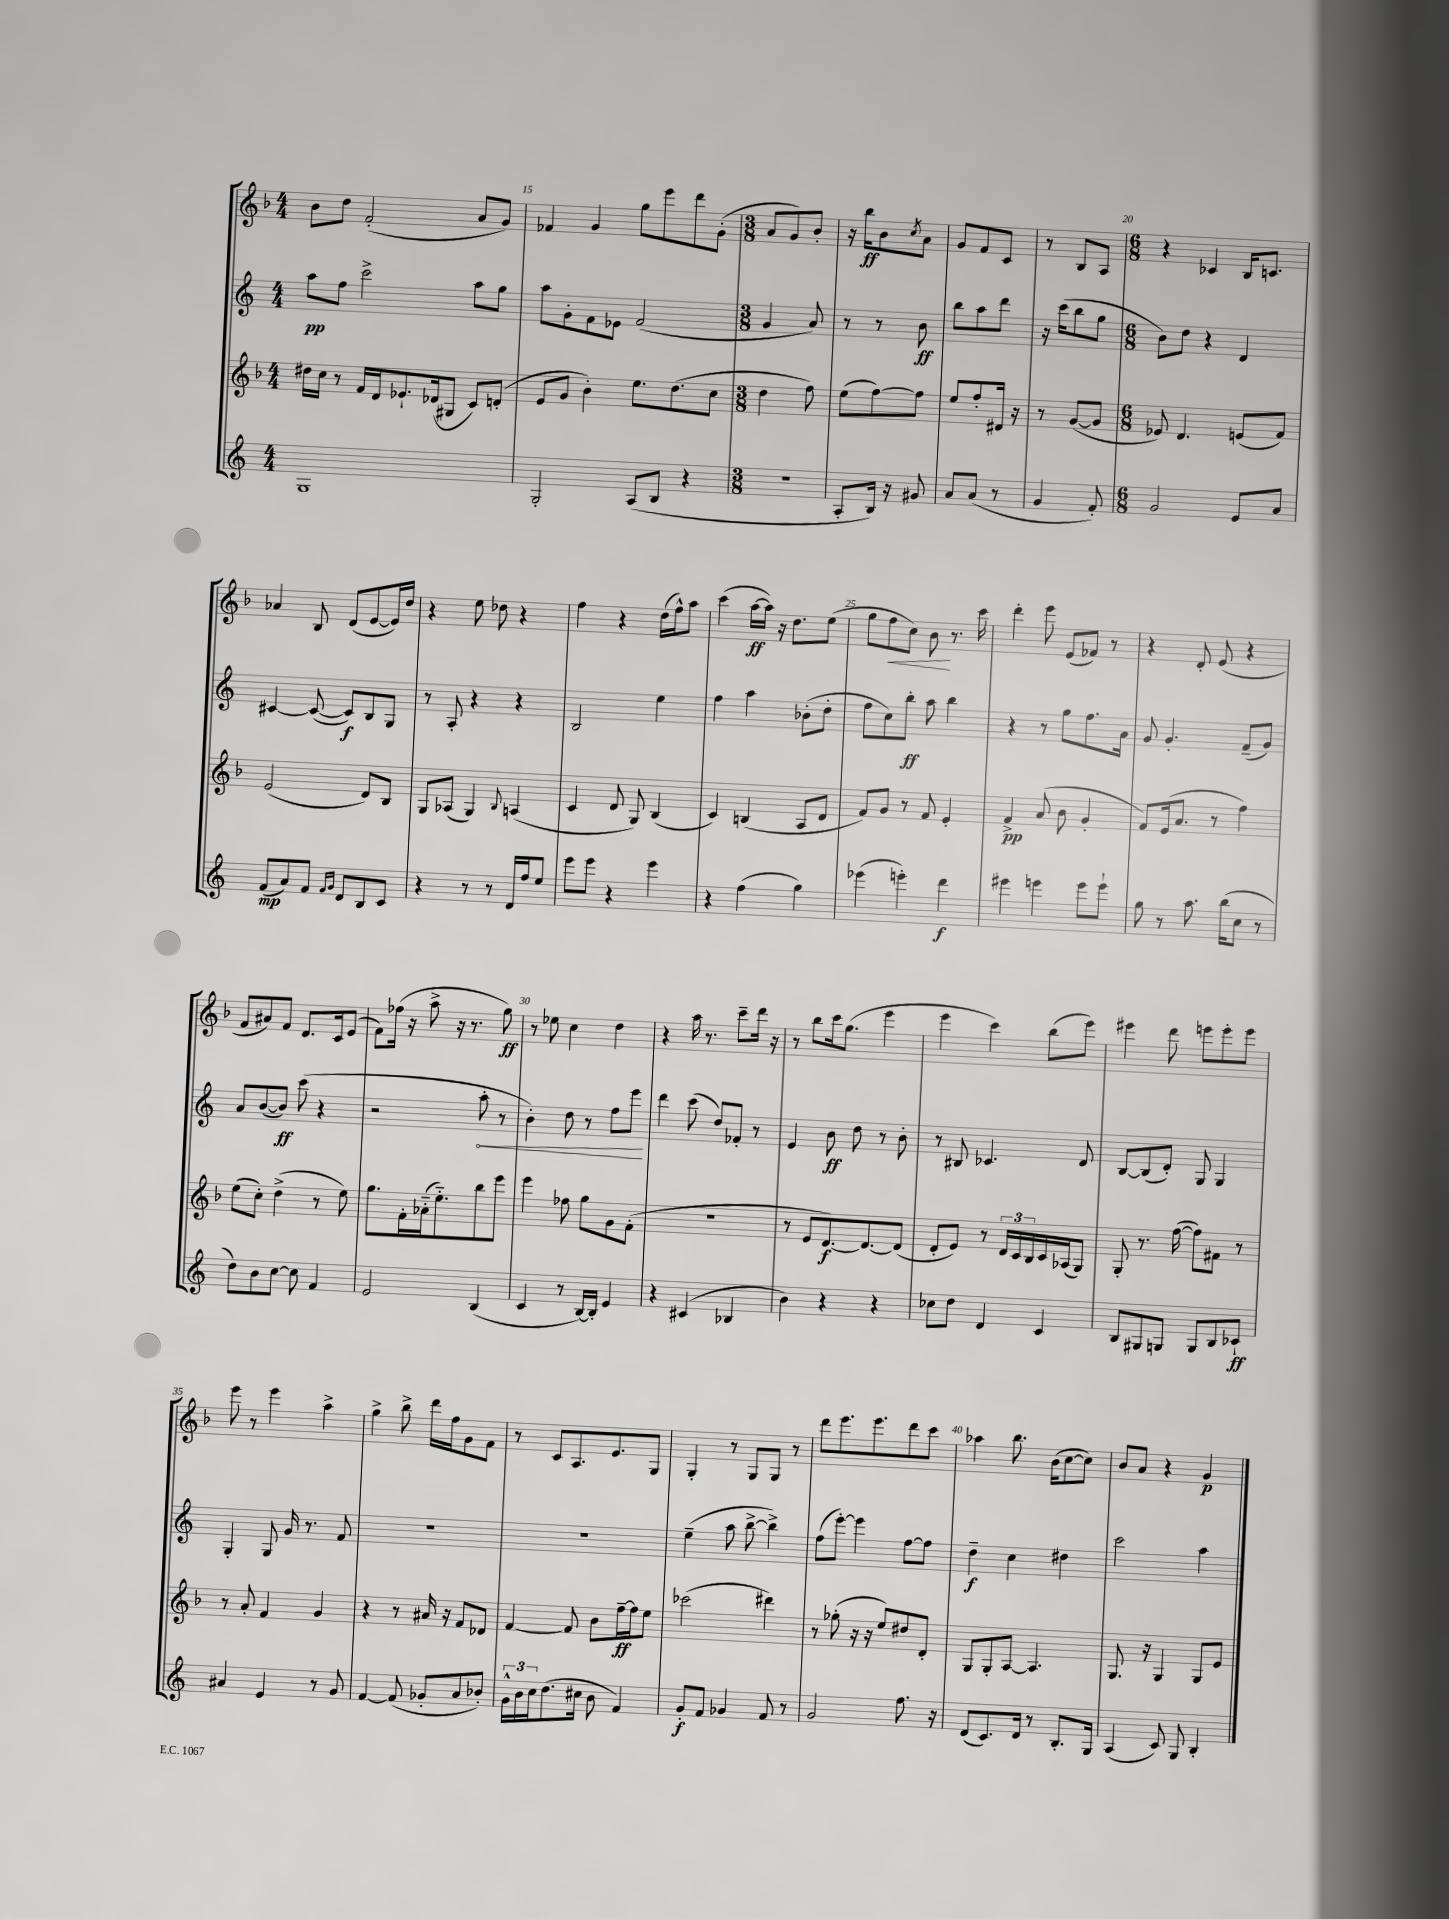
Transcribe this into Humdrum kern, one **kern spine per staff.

**kern	**kern	**kern	**kern
*staff4	*staff3	*staff2	*staff1
*clefG2	*clefG2	*clefG2	*clefG2
*k[]	*k[b-]	*k[]	*k[b-]
*M4/4	*M4/4	*M4/4	*M4/4
1G	16dd#	8aa	8b-
.	16cc	.	.
.	8r	8ff	8dd
.	16f	2ccc^	(2f'
.	16d	.	.
.	8.e-`	.	.
.	(16d-	.	.
.	8G#	.	.
.	8c)	8aa	8a
.	(8d'	8gg	8g)
=	=	=	=
2G'	8e	8aa	4f-
.	8g	8g'	.
.	4b-')	8f	4g
.	.	8e-	.
(8A	8.ee	(2f	8gg
8B	.	.	8eee
.	(8.dd	.	.
4r	.	.	8ddd
.	8cc	.	(8g'
=	=	=	=
*M3/8	*M3/8	*M3/8	*M3/8
4.r	4dd	4g	8a
.	.	.	8g)
.	8ff)	8a)	8b-'
=	=	=	=
8A'	(8ee	8r	16r
.	.	.	16bb-
16B)	[8ff)	8r	8b-
16r	.	.	.
.	.	.	8qcc
8g#	8ff]	8b	8a
=	=	=	=
8a	8ee	8bb	8g
(8a	8ff'	8aa	8f
8r	16d#	8ddd	8c
.	16r	.	.
=	=	=	=
4g	8r	16r	8r
.	.	(16ccc	.
.	([8g	8bb	8B-
8f')	8g]	8gg	8A
=	=	=	=
*M6/8	*M6/8	*M6/8	*M6/8
2g	8e-)	8b)	4r
.	4.d	8dd	.
.	.	4r	4c-
8e	(8e	4d	16B-
.	.	.	8.c
8a	8f)	.	.
=	=	=	=
(8f	(2e	[4c#	4a-
8a)	.	.	.
8f	.	(8c#_	8B-
16qqf	.	.	.
16qqg	.	.	.
8d	.	8c#])	(8d
8B	8d)	8B	[8e
8c	8B-	8G	16e])
.	.	.	16dd
=	=	=	=
4r	8G	8r	4r
.	(8A-	8A'	.
8r	4G)	4r	8ee
8r	.	.	8dd-
.	8qqB-	.	.
16d	(4A	4r	4r
16ff	.	.	.
8ee	.	.	.
=	=	=	=
8eee	4c	2B	4ff
8eee	.	.	.
4r	8d	.	4r
.	8G)	.	.
4eee	(4B-	4ee	(16dd
.	.	.	16ff^^)
.	.	.	8aa
=	=	=	=
4r	4c)	4ff	(4ccc
(4ff	(4B	4aa	[16aa
.	.	.	16aa])
.	.	.	16r
.	.	.	8.dd
4gg)	8A	(8b-'	.
.	8d	8dd'	(8ee
=	=	=	=
(4eee-	8f)	8ff	8gg
.	8g	8cc)	8ff
4eee')	8r	8bb'	8cc)
.	8f	8aa	8b-
4ddd	4e'	4bb	8.r
.	.	.	16ccc
=	=	=	=
4eee#	4f^	4r	4ddd'
4eee	(8a	8r	8eee
.	8b-	8gg	(8e
8eee	4g'	8.ff	8f-)
8eee`	.	.	8r
.	.	16a	.
=	=	=	=
8gg	8f)	8g	4r
8r	(16e	4.g'	.
.	8.a	.	.
8.aa	.	.	8d'
.	8r	.	(8e
(16bb	.	.	.
8cc	4ff)	(8f~	4r
8r	.	8g)	.
=	=	=	=
8dd)	(8ee	8a	8f
8b	8cc')	([8b	8a#)
[8cc	(4dd^	8b])	8f
8cc]	.	(8ccc	8.d
4f	8r	4r	.
.	.	.	16c
.	8ee)	.	(8e
=	=	=	=
2e	8.gg	2r	8f)
.	.	.	(16ff-
.	16f'	.	16r
.	(16a-'~	.	8aa^
.	8.ee'~)	.	.
.	.	.	16r
.	.	.	8.r
(4B	8bb-	8aa'	.
.	8eee	8r	8gg)
=	=	=	=
4c	4eee	4b')	8r
.	.	.	8ee-
8r	8ff-	8dd	4cc
[16B)	8gg	8r	.
16B']	.	.	.
4e	8g	8ff	4dd
.	(8f'	8eee	.
=	=	=	=
4r	2.r	4ddd	4r
(4c#	.	(8ccc	16aa
.	.	.	8.r
.	.	8dd)	.
4B-	.	8f-'	8ccc~
.	.	8r	16ddd
.	.	.	16r
=	=	=	=
4b)	8r	4e	8r
.	8e	.	8bb-
4r	[8.d)	8b	16ccc
.	.	.	(8.gg
.	.	8dd	.
.	8.d_	.	.
4r	.	8r	4eee
.	(8d]	8b'	.
=	=	=	=
8cc-	8d'	8r	4eee
8dd	8e)	8B#	.
4d	8r	4.c-	4ccc)
.	24d	.	.
.	24c	.	.
.	24B-	.	.
4c	16c	.	(8bb-
.	(16A-	.	.
.	8G)	8d	8eee)
=	=	=	=
8B	8G'	[8B	4eee#
8G#	8.r	(8B]	.
8G	.	8d')	8ddd
.	([16ff	.	.
8G	8ff])	8G	8eee
8B	8f#	4G	8eee'
8c-`	8r	.	8eee
=	=	=	=
4a#	8r	4G'	8eee
.	8a'	.	8r
4e	4f	8G	4eee
.	.	16g	.
.	.	8.r	.
8r	4g	.	4aa^
8g	.	8f	.
=	=	=	=
[4f	4r	2.r	4gg^
(8f]	8r	.	8bb-^
8g-'	16a#	.	16ddd
.	16r	.	16ff
8a	8f	.	8g
8b-')	8d-	.	8f
=	=	=	=
24g^^	[4f	2.r	8r
24b	.	.	.
24cc	.	.	.
(8.dd	.	.	8c
.	8f]	.	8.A
16cc#	.	.	.
8b	8b-	.	.
.	.	.	8.e
4f)	[16ff~	.	.
.	16ff]	.	.
.	8ee	.	8G
=	=	=	=
8g'	(2ccc-	(4ee~	4G'
8f	.	.	.
4g-	.	8aa	8r
.	.	[8bb^	8G
8f	4ddd#)	4bb^])	8G
8r	.	.	8r
=	=	=	=
2g	8r	(8ff	8ddd
.	(8gg-'	[8eee')	8.eee
.	16r	4eee]	.
.	16r	.	8.eee
.	8ee)	.	.
8.ff	8dd#	[8ff	8ddd
.	8d'	8ff]	8ccc
16r	.	.	.
=	=	=	=
(8d	8G	4dd~	4aa-
8.c)	8G'	.	.
.	[8A	4cc	8.bb-
16d	.	.	.
8r	4.A]	.	.
.	.	.	(16b-
8.B'	.	4dd#	[8cc
.	.	.	8cc])
16G	.	.	.
=	=	=	=
(4A	8.G	2ccc	8b-
.	.	.	8a
.	16r	.	.
8c)	4G	.	4r
8G	.	.	.
4B'	8G	4aa	4g
.	8e	.	.
==	==	==	==
*-	*-	*-	*-
